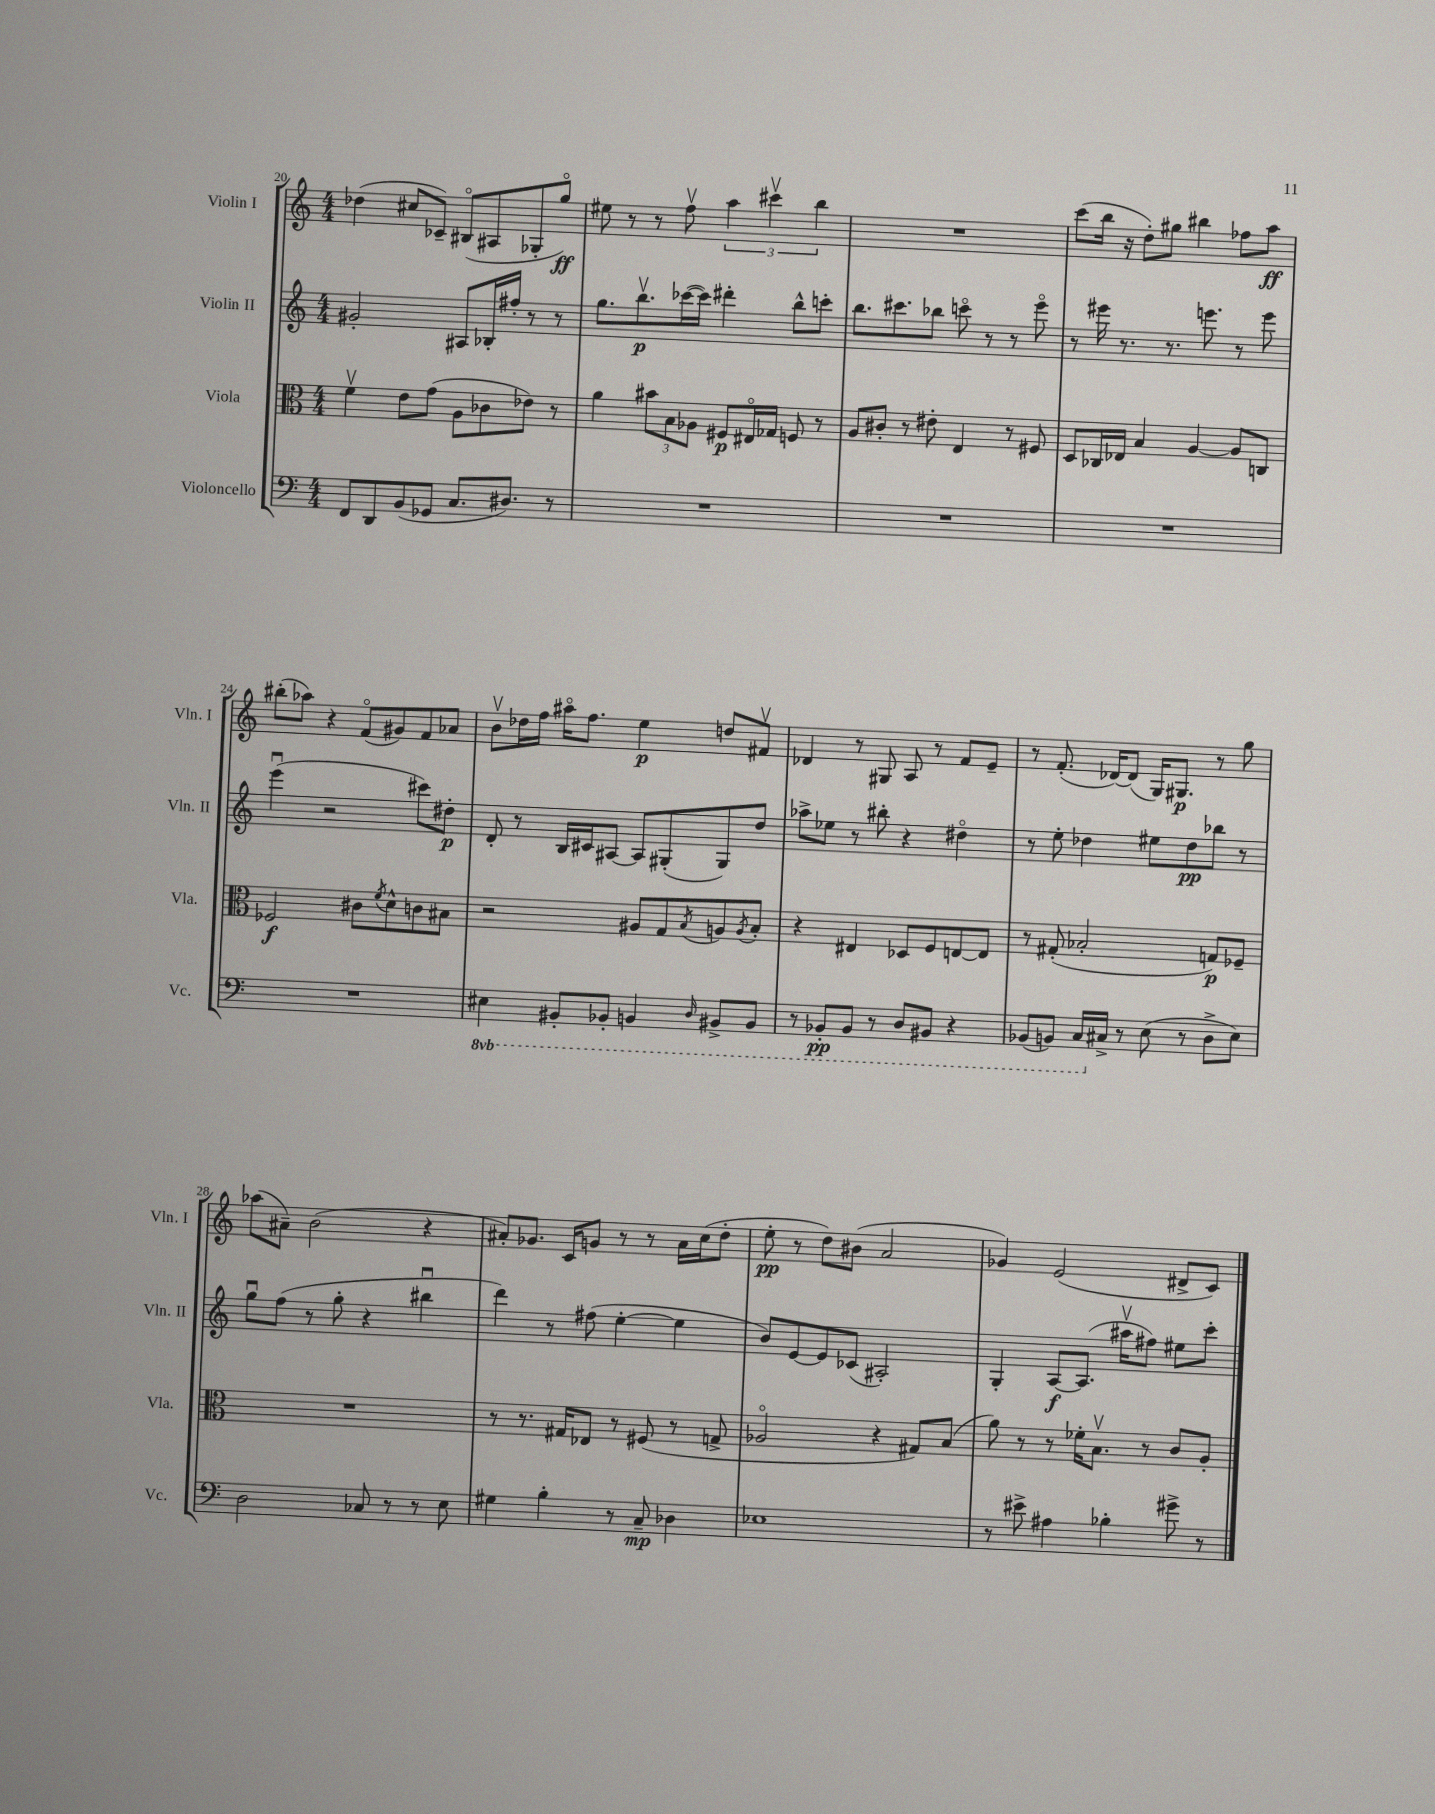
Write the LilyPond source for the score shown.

<<
\new StaffGroup <<
\new Staff = "s0" \with { instrumentName = "Violin I" shortInstrumentName = "Vln. I" } {
    \clef treble \key c \major \numericTimeSignature \time 4/4
    des''4( cis''8 ces'8--) bis8\flageolet( ais8 ges8-. g''8\flageolet\ff) |
    eis''8 r8 r8 f''8\upbow \tuplet 3/2 { a''4 cis'''4\upbow b''4 } |
    R1 |
    c'''8( b''16 r16 d''8-.) gis''8 bis''4 fes''8 a''8\ff |
    bis''8-.( aes''8) r4 f'8\flageolet( gis'8) f'8 aes'8 |
    b'8\upbow des''16 f''16 ais''16\flageolet f''8. e''4\p d''8 fis'8\upbow |
    des'4 r8 gis8 a8 r8 f'8 e'8-- |
    r8 f'8.-.( des'16~) des'8( g16) gis8.\p r8 g''8 |
    aes''8( ais'8--) b'2( r4 |
    ais'8-.) ges'8. c'16 g'8 r8 r8 ais'16 c''16( d''8-. |
    e''8-.\pp r8 d''8) bis'8( a'2 |
    ges'4) e'2( dis'8-> c'8) \bar "|." |
}
\new Staff = "s1" \with { instrumentName = "Violin II" shortInstrumentName = "Vln. II" } {
    \clef treble \key c \major \numericTimeSignature \time 4/4
    gis'2-. ais8 bes16-. fis''16-. r8 r8 |
    g''8. b''8.\upbow\p ces'''16~( ces'''16) dis'''4-. b''8-^ c'''8-. |
    b''8. cis'''8. bes''8 c'''8\flageolet r8 r8 e'''8\flageolet |
    r8 eis'''16 r8. r8. e'''8. r8 e'''8 |
    e'''4\downbow( r2 cis'''8) dis''8-.\p |
    d'8-. r8 b16 cis'16 ais8~ ais8 gis8-.( gis8) d''8 |
    aes''8-> ees''8 r8 bis''8-. r4 dis''4\flageolet |
    r8 e''8-. des''4 eis''8 des''8\pp bes''8 r8 |
    g''8\downbow f''8( r8 g''8-. r4 bis''4\downbow |
    d'''4) r8 fis''8( e''4~-. e''4 |
    b'8) e'8~ e'8 ces'8( ais2-.) |
    g4-. a8~\f a8.( ais''16\upbow fis''8) eis''8 c'''8-. \bar "|." |
}
\new Staff = "s2" \with { instrumentName = "Viola" shortInstrumentName = "Vla." } {
    \clef alto \key c \major \numericTimeSignature \time 4/4
    f'4\upbow e'8 g'8( a8 ces'8 ees'8) r8 |
    a'4 \tuplet 3/2 { bis'8 b8 aes8 } fis8\p eis16\flageolet ges16 f8 r8 |
    a8 cis'8-. r8 eis'8-. e4 r8 fis8 |
    d8 ces16 ees16 b4 a4~ a8 c8 |
    fes2\f cis'8 \acciaccatura { f'8 } d'8-^ c'8 bis8 |
    r2 ais8 g8 \acciaccatura { b8 } a8 \acciaccatura { a8 } b8-. |
    r4 eis4 des8 f8 e8~ e8 |
    r8 gis8-.( bes2-. g8\p) fes8-- |
    R1 |
    r8 r8. gis16 ees8 r8 fis8( r8 g8-> |
    aes2\flageolet r4 gis8) b8( |
    a'8) r8 r8 fes'16-. b8.\upbow r8 c'8 a8-. \bar "|." |
}
\new Staff = "s3" \with { instrumentName = "Violoncello" shortInstrumentName = "Vc." } {
    \clef bass \key c \major \numericTimeSignature \time 4/4 \set Staff.ottavationMarkups = #ottavation-simple-ordinals
    f,8 d,8 b,8( ges,8 c8. dis8.) r8 |
    R1 |
    R1 |
    R1 |
    R1 |
    \ottava #-1 eis,4 bis,,8-. bes,,8-. b,,4 \grace { d,16 } bis,,8-> bis,,8 |
    r8 bes,,8-.\pp bes,,8 r8 d,8 bis,,8 r4 |
    bes,,8( b,,8) c,16 \ottava #0 cis16-> r8 e8( r8 d8-> e8) |
    d2 ces8 r8 r8 e8 |
    gis4 b4-. r8 c8--\mp des4 |
    ees1 |
    r8 eis'8-> ais4 bes4-. gis'8-> r8 \bar "|." |
}
>>
>>
\layout { \context { \Score currentBarNumber = #20 } }
